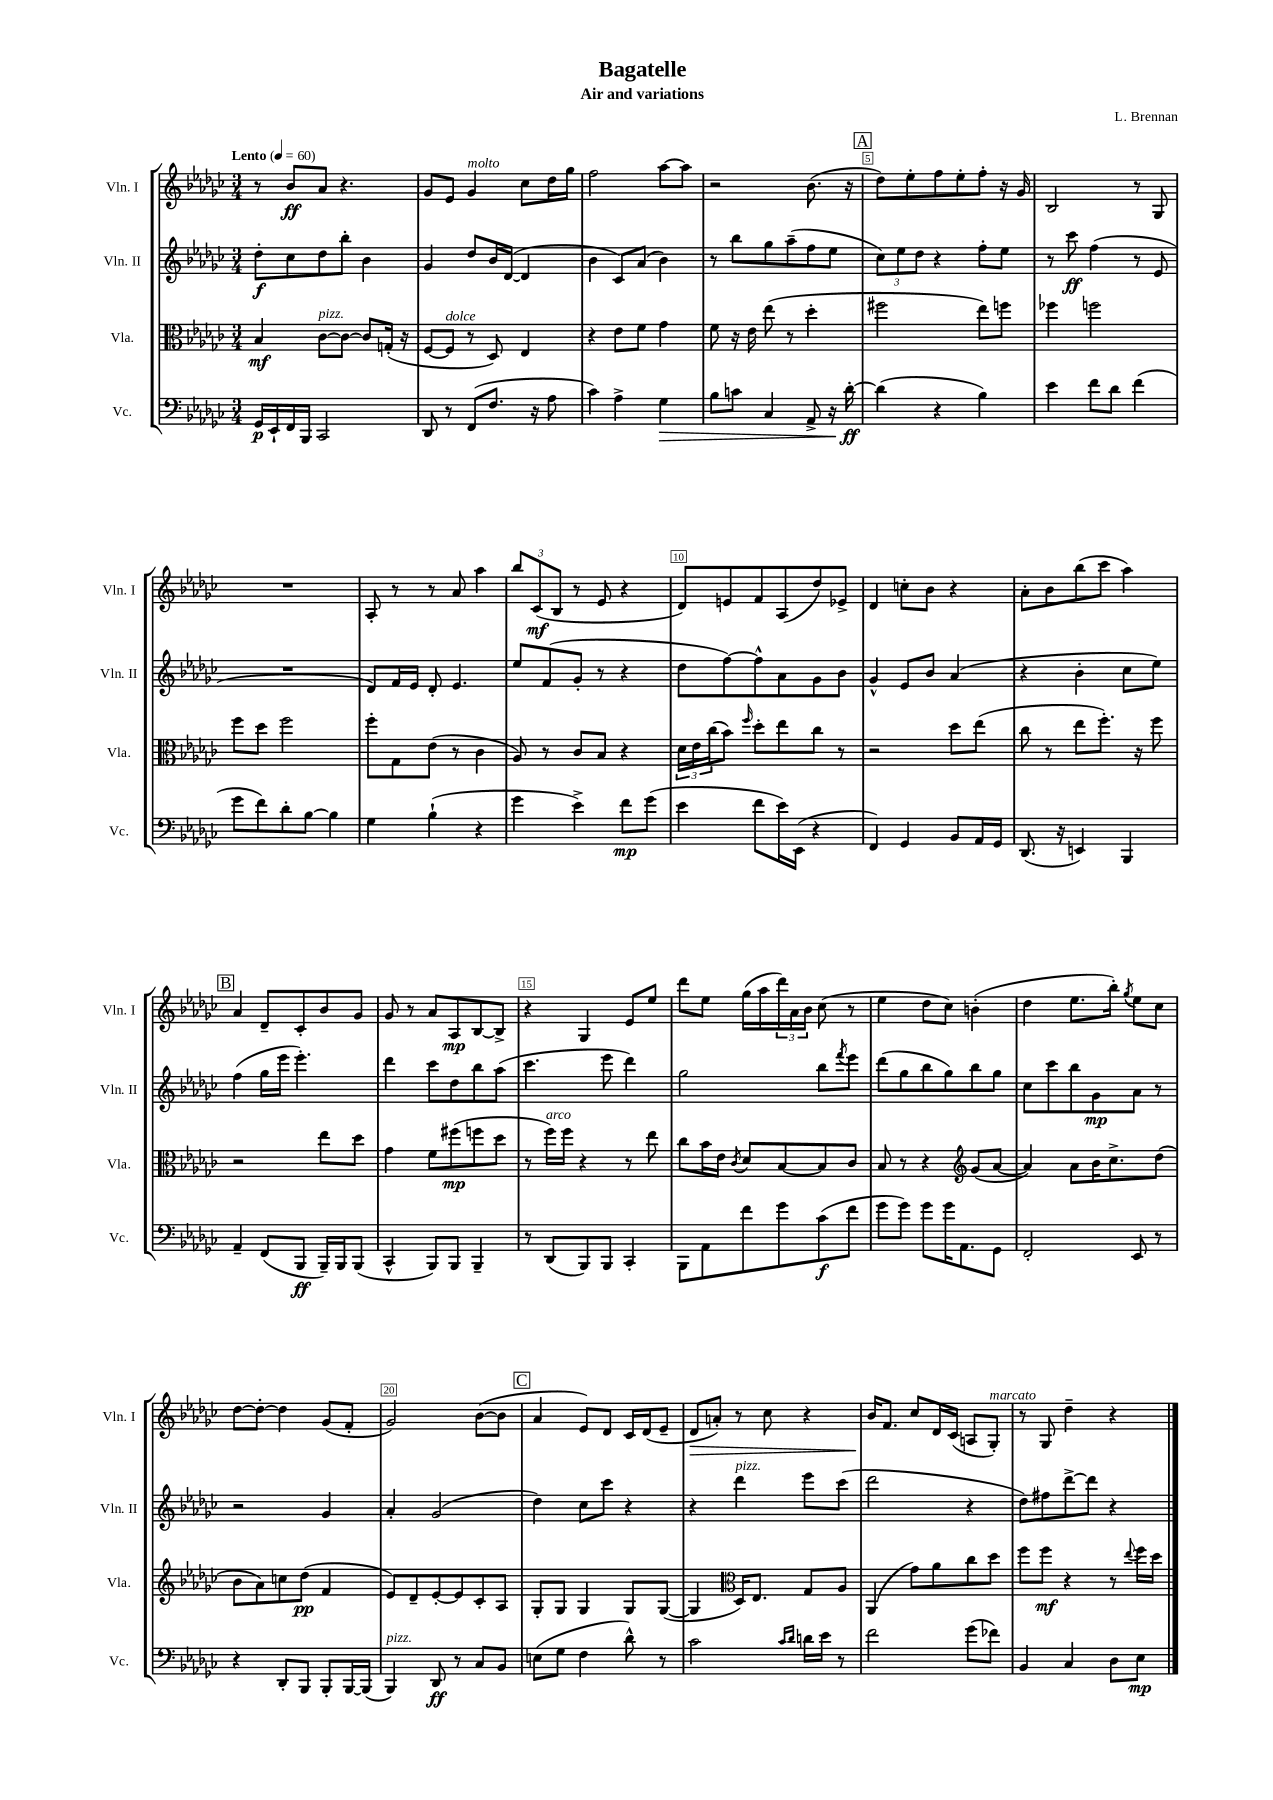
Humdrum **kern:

**kern	**kern	**kern	**kern
*staff4	*staff3	*staff2	*staff1
*clefF4	*clefC3	*clefG2	*clefG2
*k[b-e-a-d-g-c-]	*k[b-e-a-d-g-c-]	*k[b-e-a-d-g-c-]	*k[b-e-a-d-g-c-]
*M3/4	*M3/4	*M3/4	*M3/4
*MM60	*MM60	*MM60	*MM60
16GG-/LL	4B-/	8dd-'\L	8r
16EE-`/	.	.	.
16FF/	.	8cc-\	8b-/L
16BBB-/JJ	.	.	.
2CC-/	[8c-\L	8dd-\	8a-/J
.	8c-\_J	8bb-'\J	4.r
.	8c-/]L	4b-\	.
.	(16G'/Jk	.	.
.	16r	.	.
=	=	=	=
8DD-/	[8F/L	4g-/	8g-/L
8r	8F/]J	.	8e-/J
(8FF/L	8r	8dd-/L	4g-/
8.F/J	8D-/)	16b-/L	.
.	.	([16d-/JJ	.
.	4E-/	4d-/]	8cc-\L
16r	.	.	.
8A-\	.	.	16dd-\L
.	.	.	16gg-\JJ
=	=	=	=
4c-\)	4r	4b-\	2ff\
4A-^\	8e-\L	8c-/L)	.
.	8f\J	(8a-/J	.
4G-\	4g-\	4b-\)	[8aa-\L
.	.	.	8aa-\]J
=	=	=	=
8B-\L	8f\	8r	2r
8c\J	16r	8bb-\L	.
.	16e-\	.	.
4C-/	(8ee-\	8gg-\	.
.	8r	(8aa-~\	.
8AA-^/	4dd-'\	8ff\	(8.b-\
16r	.	8ee-\J	.
[16d-'\	.	.	16r
=	=	=	=
(4d-\]	2ff#\	12cc-\L)	8dd-\L)
.	.	12ee-\	.
.	.	.	8ee-'\
.	.	12dd-\J	.
4r	.	4r	8ff\
.	.	.	8ee-'\
4B-\)	8ee-\L)	8ff'\L	8ff'\J
.	8ff\J	8ee-\J	16r
.	.	.	16g-/
=	=	=	=
4e-\	4ff-\	8r	2B-/
.	.	8ccc-\	.
8f\L	2ff\	(4ff\	.
8d-\J	.	.	.
(4f\	.	8r	8r
.	.	8e-/	8G-/
=	=	=	=
8g-\L	8ff\L	2.r	2.r
8f\)	8dd-\J	.	.
8d-'\	2ff\	.	.
[8B-\J	.	.	.
4B-\]	.	.	.
=	=	=	=
4G-\	8ff'\L	8d-/L)	8A-'/
.	8G-\	16f/L	8r
.	.	16e-/JJ	.
(4B-`\	(8e-\J	8d-'/	8r
.	8r	4.e-/	8a-/
4r	4c-\	.	4aa-\
=	=	=	=
4g-\	8A-/)	8ee-/L	12bb-/L
.	.	.	(12c-/
.	8r	(8f/	.
.	.	.	12B-/J
4e-^\)	8c-/L	8g-'/J	8r
.	8B-/J	8r	8e-/
8f\L	4r	4r	4r
(8g-\J	.	.	.
=	=	=	=
4e-\	24d-\LL	8dd-\L	8d-/L)
.	24e-\	.	.
.	(24cc-\J	.	.
.	8b-\J)	[8ff\)	8e/
.	16qqff/	.	.
8f\L	8dd-'\L	8ff^^\]	8f/
16e-\L)	8ee-\	8a-\	(8A-/
(16EE-\JJ	.	.	.
4r	8cc-\J	8g-\	8dd-/)
.	8r	8b-\J	8e-^/J
=	=	=	=
4FF/)	2r	4g-^^/	4d-/
4GG-/	.	8e-/L	8cc'\L
.	.	8b-/J	8b-\J
8BB-/L	8dd-\L	(4a-/	4r
16AA-/L	(8ee-\J	.	.
16GG-/JJ	.	.	.
=	=	=	=
(8.DD-/	8cc-\	4r	8a-'\L
.	8r	.	8b-\
16r	.	.	.
4EE/)	8ee-\L	4b-'\	(8bb-\
.	8.ff'\J)	.	8ccc-\J
4BBB-/	.	8cc-\L	4aa-\)
.	16r	.	.
.	8ff\	8ee-\J)	.
=	=	=	=
4AA-~/	2r	(4ff\	4a-/
(8FF/L	.	16gg-\LL	8d-~/L
.	.	16eee-\JJ	.
8BBB-/J	.	4.eee-'\)	8c-'/
16BBB-~/LL)	8ee-\L	.	8b-/
16BBB-/J	.	.	.
(8BBB-/J	8dd-\J	.	8g-/J
=	=	=	=
4CC-^^/	4g-\	4ddd-\	8g-/
.	.	.	8r
8BBB-/L)	8f\L	8ccc-\L	8a-/L
8BBB-/J	(8ff#\	8dd-\	8A-/
4BBB-~/	8ff\	8bb-\	[8B-/
.	8dd-\J	(8aa-\J	8B-^/]J
=	=	=	=
8r	8r	4.ccc-\	4r
(8DD-/L	16ff\LL)	.	.
.	16ff\JJ	.	.
8BBB-/)	4r	.	4G-/
8BBB-/J	.	8eee-\	.
4CC-'/	8r	4ddd-\)	8e-/L
.	8ee-\	.	8ee-/J
=	=	=	=
8BBB-\L	8cc-\L	2gg-\	8ddd-\L
8AA-\	16b-\L	.	8ee-\J
.	16e-\JJ	.	.
.	8qc-/	.	.
8f\	8d-/L	.	(16gg-\LL
.	.	.	16aa-\
8g-\	[8B-/	.	24ddd-\)
.	.	.	24a-\
.	.	.	24b-\JJ
(8c-\	8B-/]	8bb-\L	(8cc-\
.	.	8qfff/	.
8f\J	8c-/J	8eee-\J	8r
=	=	=	=
8g-\L	8B-/	(8ddd-\L	4ee-\
8g-\J)	8r	8gg-\	.
8g-\L	4r	8bb-\	8dd-\L
16g-\K	.	8gg-\)	8cc-\J)
8.AA-\	.	.	.
*	*clefG2	*	*
.	(8g-/L	8bb-\	(4b'\
8GG-\J	[8a-/J	8gg-\J	.
=	=	=	=
2FF'/	4a-/])	8cc-\L	4dd-\
.	.	8ccc-\	.
.	8a-\L	8bb-\	8.ee-\L
.	16b-\K	8g-\	.
.	8.cc-^\	.	16bb-'\Jk)
.	.	.	8qgg-/
8EE-/	.	8a-\J	8ee-\L
8r	(8dd-\J	8r	8cc-\J
=	=	=	=
4r	8b-\L	2r	[8dd-\L
.	8a-\)	.	8dd-'\_J
8DD-'/L	8cc\	.	4dd-\]
8BBB-/J	(8dd-\J	.	.
8BBB-'/L	4f/	4g-/	(8g-/L
[16BBB-/L	.	.	8f'/J
(16BBB-/]JJ	.	.	.
=	=	=	=
4BBB-/)	8e-/L)	4a-'/	2g-/)
.	8d-~/	.	.
8DD-/	[8e-'/	(2g-/	.
8r	8e-/]	.	.
8C-/L	8c-'/	.	([8b-\L
8BB-/J	8A-/J	.	8b-\]J
=	=	=	=
(8E\L	8G-'/L	4dd-\)	4a-/
8G-\J	8G-/J	.	.
4F\	4G-/	8cc-\L	8e-/L)
.	.	8ccc-\J	8d-/J
8d-^^\)	8G-/L	4r	16c-/LL
.	.	.	(16d-/J
8r	([8G-/J	.	8e-~/J
=	=	=	=
2c-\	4G-/]	4r	8d-/L
.	.	.	8a'/J)
*	*clefC3	*	*
.	16D-/LK)	4ddd-\	8r
.	8.E-/J	.	.
.	.	.	8cc-\
16qqc-/LL	.	.	.
16qqd-/JJ	.	.	.
16d\LL	8G-/L	8eee-\L	4r
16e-\JJ	.	.	.
8r	8A-/J	(8ccc-\J	.
=	=	=	=
2f\	(4AA-/	2ddd-\	16b-/LK
.	.	.	8.f/J
.	8g-\L)	.	8cc-/L
.	8a-\	.	16d-/L
.	.	.	(16c-/JJ
(8g-\L	8cc-\	4r	8A/L
8f-\J)	8dd-\J	.	8G-'/J)
=	=	=	=
4BB-/	8ff\L	8dd-\L)	8r
.	8ff\J	8ff#\	8G-/
4C-/	4r	[8ddd-^\	4dd-~\
.	.	8ddd-\]J	.
8D-\L	8r	4r	4r
.	8qqee-/	.	.
8E-\J	16ff\LL	.	.
.	16dd-\JJ	.	.
==	==	==	==
*-	*-	*-	*-
